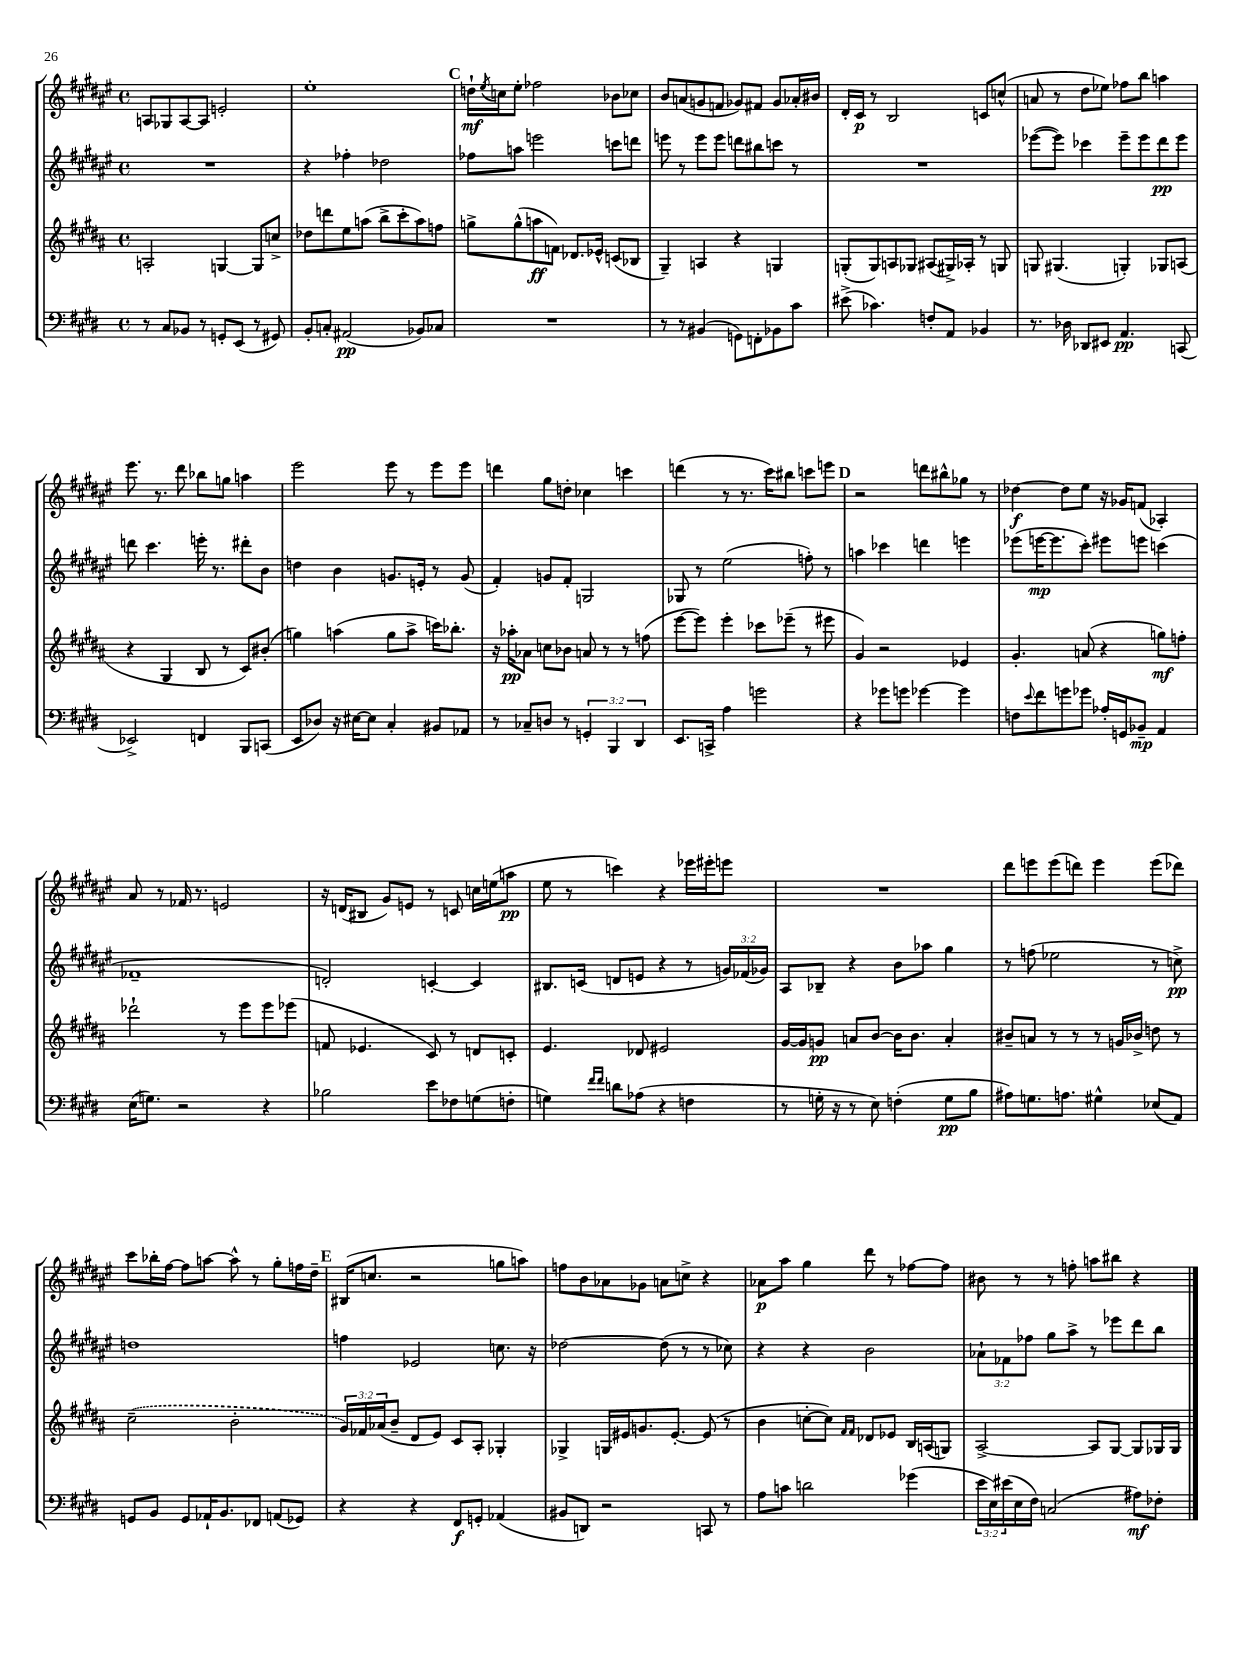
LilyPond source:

<<
\new StaffGroup <<
\new Staff = "s0" {
    \clef treble \key fis \major \defaultTimeSignature \time 4/4
    a8 ges8 a8~ a8 e'2-. |
    eis''1-. |
    \mark \markup { \bold "C" } d''16-!\mf \acciaccatura { eis''8 } c''16 eis''8-. fes''2 bes'8 ces''8 |
    b'8 a'8( g'8 f'8 ges'8) fis'8 ges'8 aes'16-. bis'16 |
    dis'16-. cis'16\p r8 b2 c'8 c''8-^( |
    a'8 r8 dis''8 ees''8) fes''8 b''8 a''4 |
    eis'''8. r8. dis'''8 bes''8 g''8 a''4 |
    eis'''2 eis'''8 r8 eis'''8 eis'''8 |
    d'''4 gis''8 d''8-. ces''4 c'''4 |
    d'''4( r8 r8. cis'''16) bis''8 c'''8 e'''8 |
    \mark \markup { \bold "D" } r2 d'''8 bis''8-^ ges''8 r8 |
    des''4~\f des''8 eis''8 r16 ges'16 f'8( aes4-.) |
    ais'8 r8 fes'16 r8. e'2 |
    r16 d'16( bis8 gis'8) e'8 r8 c'8 c''16 e''16( a''8\pp |
    eis''8 r8 c'''4) r4 ees'''16 eis'''16-. e'''8 |
    R1 |
    dis'''8 e'''8 e'''8( d'''8) e'''4 e'''8( des'''8) |
    cis'''8 bes''16-. fis''16~ fis''8 a''8~ a''8-^ r8 gis''8-. f''16 dis''16-- |
    \mark \markup { \bold "E" } bis16( c''8. r2 g''8 a''8) |
    f''8 b'8 aes'8 ges'8 a'8 c''8-> r4 |
    aes'8\p ais''8 gis''4 dis'''8 r8 fes''8~ fes''8 |
    bis'8 r8 r8 f''8-. a''8 bis''8 r4 \bar "|." |
}
\new Staff = "s1" {
    \clef treble \key fis \major \defaultTimeSignature \time 4/4 \override Staff.TupletNumber.text = #tuplet-number::calc-fraction-text
    R1 |
    r4 fes''4-. des''2 |
    \mark \markup { \bold "C" } fes''8 a''8 e'''2 c'''8 d'''8 |
    e'''8 r8 e'''8 e'''8 d'''8 bis''8 c'''8 r8 |
    R1 |
    ees'''8~( ees'''8) ces'''4 ees'''8-- ees'''8 dis'''8\pp ees'''8 |
    d'''8 cis'''4. e'''16-. r8. dis'''8-. b'8 |
    d''4 b'4 g'8. e'16-. r8 g'8( |
    fis'4-.) g'8 fis'8-. g2 |
    ges8 r8 eis''2( f''8-.) r8 |
    \mark \markup { \bold "D" } a''4 ces'''4 d'''4 e'''4 |
    ees'''8( e'''16~\mp e'''8. cis'''8-.) eis'''8 e'''8 c'''4( |
    fes'1-- |
    d'2-.) c'4~-. c'4 |
    bis8. c'16( d'8 e'8 r4 r8 \tuplet 3/2 { g'16) fes'16( ges'16) } |
    ais8 bes8-- r4 b'8 aes''8 gis''4 |
    r8 f''8( ees''2 r8 c''8->\pp) |
    d''1 |
    \mark \markup { \bold "E" } f''4 ees'2 c''8. r16 |
    des''2~ des''8( r8 r8 ces''8) |
    r4 r4 b'2 |
    \tuplet 3/2 { aes'8-! fes'8 fes''8 } gis''8 ais''8-> r8 ees'''8 dis'''8 b''8 \bar "|." |
}
\new Staff = "s2" {
    \clef treble \key b \major \defaultTimeSignature \time 4/4 \override Staff.TupletNumber.text = #tuplet-number::calc-fraction-text
    a2-. g4~ g8 c''8-> |
    des''8 d'''8 e''8 a''8( b''8-> cis'''8-. a''8) f''8 |
    \mark \markup { \bold "C" } g''8-> g''8-^( a''8\ff f'8) des'8. ees'16-^ c'8( bes8 |
    gis4--) a4 r4 g4 |
    g8-.( g8) a8 ges8 ais8( gis16->) aes16-. r8 g8 |
    g8 gis4.( g4-.) ges8 a8( |
    r4 gis4 b8 r8 cis'8) bis'8-.( |
    g''4) a''4( g''8 a''8-> c'''16) bes''8.-. |
    r16 aes''16-.\pp aes'8 c''8 bes'8 a'8 r8 r8 f''8( |
    e'''8~ e'''8) e'''4-. ces'''8 ees'''8--( r8 eis'''8 |
    \mark \markup { \bold "D" } gis'4) r2 ees'4 |
    gis'4.-. a'8( r4 g''8\mf) f''8-. |
    des'''2-! r8 e'''8 e'''8 ees'''8( |
    f'8 ees'4. cis'8) r8 d'8 c'8-. |
    e'4. des'8 eis'2 |
    gis'16~ gis'16 g'8\pp a'8 b'8~ b'16 b'8. a'4-. |
    bis'8-- a'8 r8 r8 r8 g'16 bes'16-> d''8 r8 |
    \once \slurDashed cis''2--( b'2-. |
    \mark \markup { \bold "E" } \tuplet 3/2 { gis'16) fes'16 aes'16( } b'8-- dis'8 e'8) cis'8 ais8-. ges4-. |
    ges4-> g16 eis'16 g'8. eis'8.~-. eis'8( r8 |
    b'4 c''8~-. c''8) \grace { fis'16 fis'16 } des'8 ees'8 b16 a16( g8) |
    ais2~-> ais8 gis8~ gis8 ges16 ges16 \bar "|." |
}
\new Staff = "s3" {
    \clef bass \key e \major \defaultTimeSignature \time 4/4 \override Staff.TupletNumber.text = #tuplet-number::calc-fraction-text
    r8 cis8 bes,8 r8 g,8-. e,8( r8 gis,8) |
    b,8-. c8-. ais,2\pp( bes,8) ces8 |
    \mark \markup { \bold "C" } R1 |
    r8 r8 bis,4( g,8) f,8-. bes,8 cis'8 |
    eis'8->( ces'4.) f8-. a,8 bes,4 |
    r8. des16 des,8 eis,8 a,4.\pp c,8( |
    ees,2->) f,4 b,,8 c,8( |
    e,8 des8) r16 eis16~ eis8 cis4-. bis,8 aes,8 |
    r8 ces8-- d8 r8 \tuplet 3/2 { g,4-. b,,4 dis,4 } |
    e,8. c,16-> a4 g'2 |
    \mark \markup { \bold "D" } r4 ges'8 g'8 ges'4~ ges'4 |
    f8 \appoggiatura { e'8 } fis'8 g'8 ges'8 aes16-. g,16 bes,8--\mp a,4 |
    e16( g8.) r2 r4 |
    bes2 e'8 fes8 g8( f8-. |
    g4) \grace { fis'16 fis'16 } d'8 aes8( r4 f4 |
    r8 g16-. r16 r8 e8) f4-.( g8\pp b8 |
    ais8) g8. a8. gis4-^ ees8( a,8) |
    g,8 b,8 g,8 aes,16-! b,8. fes,8 a,8( ges,8) |
    \mark \markup { \bold "E" } r4 r4 fis,8\f g,8-. aes,4( |
    bis,8 d,8) r2 c,8 r8 |
    a8 c'8 d'2 ges'4( |
    \tuplet 3/2 { e'16 e16) eis'16( } e16 fis16) c2( ais8\mf) fes8-. \bar "|." |
}
>>
>>
\layout { \context { \Score \remove "Bar_number_engraver" } }
